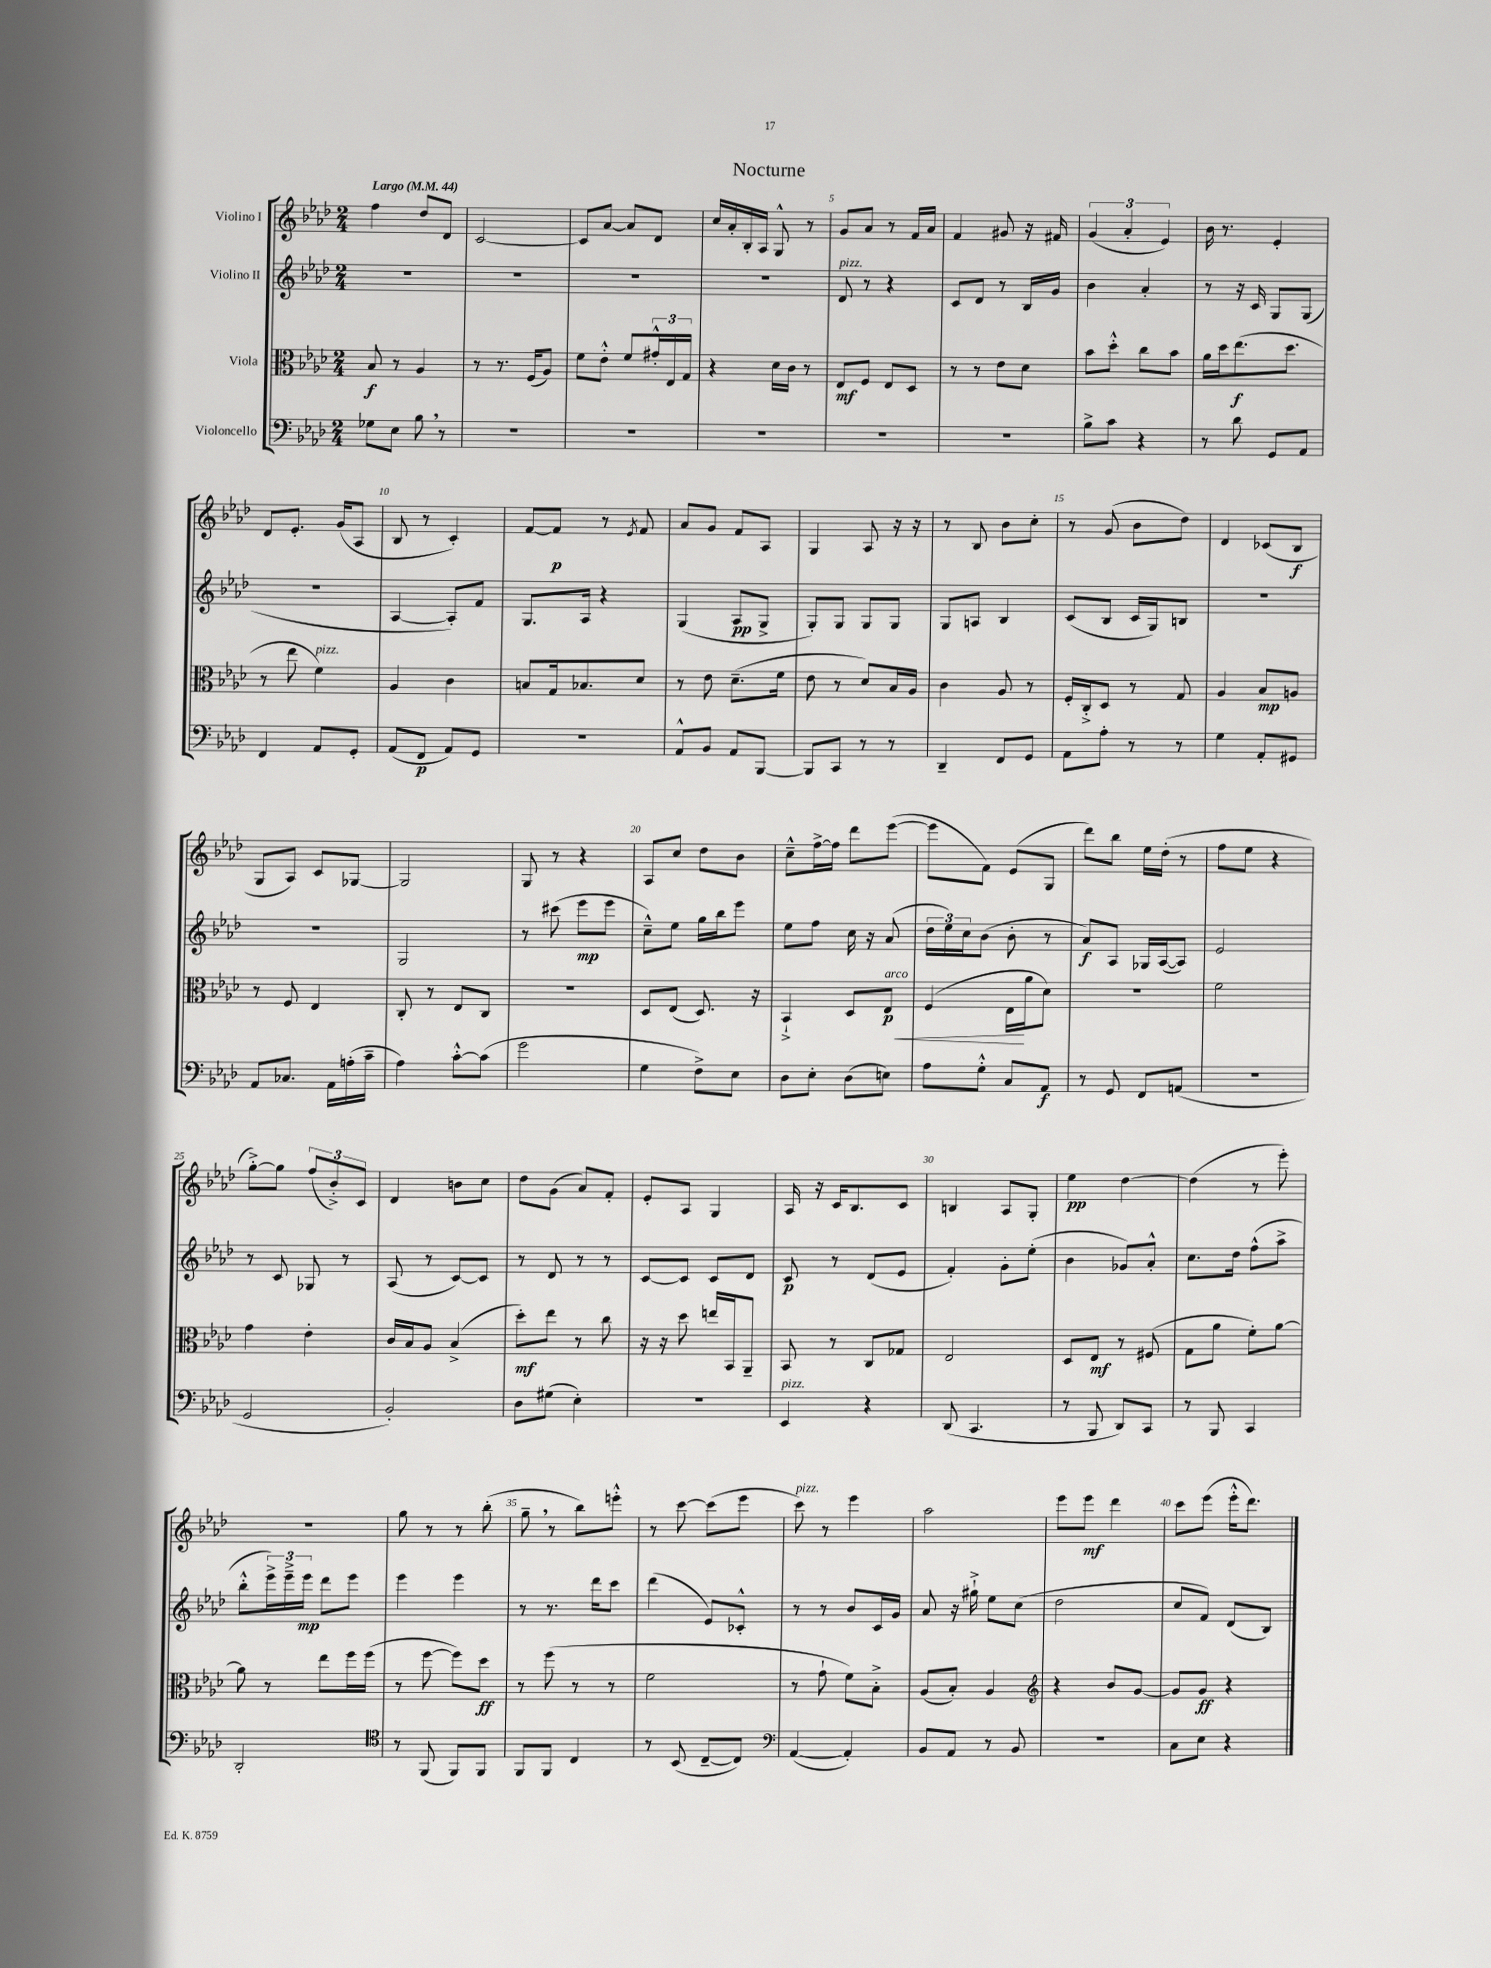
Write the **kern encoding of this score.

**kern	**kern	**kern	**kern
*staff4	*staff3	*staff2	*staff1
*clefF4	*clefC3	*clefG2	*clefG2
*k[b-e-a-d-]	*k[b-e-a-d-]	*k[b-e-a-d-]	*k[b-e-a-d-]
*M2/4	*M2/4	*M2/4	*M2/4
*MM44	*MM44	*MM44	*MM44
8G-\L	8B-/	2r	4ff\
8E-\J	8r	.	.
8B-\	4A-/	.	8dd-/L
8r	.	.	8d-/J
=	=	=	=
2r	8r	2r	[2c/
.	8.r	.	.
.	(16F/LK	.	.
.	8A-/J)	.	.
=	=	=	=
2r	8f\L	2r	8c/]L
.	8e-'^^\J	.	[8a-/J
.	8f/L	.	8a-/]L
.	24g#'^^/L	.	8d-/J
.	24E-/	.	.
.	24G/JJ	.	.
=	=	=	=
2r	4r	2r	16cc/LL
.	.	.	16a-'/
.	.	.	16B-'/
.	.	.	16A-/JJ
.	16d-\LL	.	8G^^/
.	16c\JJ	.	.
.	8r	.	8r
=	=	=	=
2r	8E-/L	8d-/	8g/L
.	8F/J	8r	8a-/J
.	8E-/L	4r	8r
.	8D-/J	.	16f/LL
.	.	.	16a-/JJ
=	=	=	=
2r	8r	8c/L	4f/
.	8r	8d-/J	.
.	8e-\L	8r	8g#/
.	8d-\J	16B-/LL	16r
.	.	16g/JJ	16f#/
=	=	=	=
8B-^\L	8b-\L	4b-\	(6g/
8c\J	8dd-'^^\J	.	.
.	.	.	6a-'/
4r	8cc\L	4a-'/	.
.	.	.	6e-/)
.	8b-\J	.	.
=	=	=	=
8r	16a-\LL	8r	16b-\
.	16dd-\J	.	8.r
8d-\	(8.ee-\	16r	.
.	.	16c/	.
8GG/L	.	8G/L	4e-'/
.	8.dd-\J	.	.
8AA-/J	.	(8G/J	.
=	=	=	=
4FF/	8r	2r	8d-/L
.	8ee-\	.	8.e-'/J
8AA-/L	4f\)	.	.
.	.	.	(16g/LK
8GG'/J	.	.	8A-/J
=	=	=	=
(8AA-/L	4A-/	[4A-/	8B-/
8FF/J	.	.	8r
8AA-/L)	4c\	8A-'/]L)	4c'/)
8GG/J	.	8f/J	.
=	=	=	=
2r	8B/L	8.G/L	[8f/L
.	16G/k	.	8f/]J
.	8.B-/	16A-/Jk	.
.	.	4r	8r
.	.	.	8qe-/
.	8d-/J	.	8f/
=	=	=	=
8AA-^^/L	8r	(4G/	8a-/L
8BB-/J	8e-\	.	8g/J
8AA-/L	(8.d-~\L	8A-/L	8f/L
[8BBB-/J	.	8G^/J	8A-/J
.	16f\Jk	.	.
=	=	=	=
8BBB-/]L	8e-\	8G'/L)	4G/
8CC/J	8r	8G/J	.
8r	8d-/L)	8G/L	8A-/
8r	16B-/L	8G/J	16r
.	16A-/JJ	.	16r
=	=	=	=
4DD-~/	4c\	8G/L	8r
.	.	8A/J	8B-/
8FF/L	8A-/	4B-/	8b-\L
8GG/J	8r	.	8cc'\J
=	=	=	=
8AA-\L	16F'/LL	(8c/L	8r
.	16C'^/J	.	.
8A-'\J	8D-/J	8B-/J	(8g/
8r	8r	16c/LL	8b-\L
.	.	16G/J)	.
8r	8G/	8B/J	8dd-\J)
=	=	=	=
4G\	4A-/	2r	4d-/
8AA-'/L	8B-/L	.	(8c-/L
8GG#/J	8A/J	.	8B-/J
=	=	=	=
8AA-/L	8r	2r	8G/L
8.C-/J	8F/	.	8A-/J)
.	4E-/	.	8c/L
16AA-\LL	.	.	.
(16A'\	.	.	[8G-/J
16c~\JJ	.	.	.
=	=	=	=
4A-\)	8C'/	2G/	2G-/]
.	8r	.	.
[8c'^^\L	8E-/L	.	.
(8c\]J	8C/J	.	.
=	=	=	=
2g\	2r	8r	8G/
.	.	(8ccc#\	8r
.	.	8eee-\L	4r
.	.	8eee-\J	.
=	=	=	=
4G\	8D-/L	8cc~^^\L)	8A-/L
.	(8E-/J	8ee-\J	8cc/J
8F^\L)	8.D-/)	16gg\LL	8dd-\L
.	.	16bb-\J	.
8E-\J	.	8eee-\J	8b-\J
.	16r	.	.
=	=	=	=
8D-\L	4BB-`^/	8ee-\L	8cc~^^\L
8E-'\J	.	8ff\J	[16ff^\L
.	.	.	16ff\]JJ
(8D-\L	8D-/L	16cc\	8ddd-\L
.	.	16r	.
8E\J)	8E-/J	(8a-/	([8eee-\J
=	=	=	=
8A-\L	(4F/	24dd-\LL	8eee-\]L
.	.	24ee-\)	.
.	.	24cc\J	.
8G'^^\J	.	(8b-\J	8f\J)
8C/L	16E-\LL	8b-'\	(8e-/L
.	16a-\J	.	.
8AA-/J	8d-\J)	8r	8G/J
=	=	=	=
8r	2r	8a-/L)	8ddd-\L)
8GG/	.	8A-/J	8bb-\J
8FF/L	.	16G-/LL	16ee-\LL
.	.	([16A-/J	(16dd-'\JJ
(8AA/J	.	8A-/]J)	8r
=	=	=	=
2r	2f\	2e-/	8ff\L
.	.	.	8ee-\J
.	.	.	4r
=	=	=	=
2GG/	4g\	8r	[8gg'^\L)
.	.	8c/	8gg\]J
.	4e-'\	8G-/	(12ff/L
.	.	.	12b-'^/)
.	.	8r	.
.	.	.	12c/J
=	=	=	=
2BB-'/)	16c/LL	(8A-/	4d-/
.	16B-/J	.	.
.	8A-/J	8r	.
.	(4B-^/	[8c/L)	8b\L
.	.	8c/]J	8cc\J
=	=	=	=
8D-\L	8dd-'\L)	8r	8dd-\L
(8G#\J	8ee-\J	8d-/	(8g\J
4E-'\)	8r	8r	8a-/L)
.	8cc\	8r	8f'/J
=	=	=	=
2r	16r	[8c/L	8e-'/L
.	16r	.	.
.	8dd-\	8c/]J	8A-/J
.	16ee/LL	8c/L	4G/
.	16BB-/J	.	.
.	8AA-~/J	8d-/J	.
=	=	=	=
4EE-/	8BB-/	8c/	16A-/
.	.	.	16r
.	8r	8r	16c/LK
.	.	.	8.B-/
4r	8C/L	(8d-/L	.
.	8G-/J	8e-/J	8c/J
=	=	=	=
(8DD-/	2E-/	4f'/)	4B/
4.CC/	.	.	.
.	.	8g'\L	8A-/L
.	.	(8ee-'\J	8G'/J
=	=	=	=
8r	8D-/L	4b-\	4ee-\
8BBB-/	8E-/J	.	.
8DD-/L)	8r	8g-/L)	[4dd-\
8CC/J	(8F#/	8a-'^^/J	.
=	=	=	=
8r	8G\L	8.cc\L	(4dd-\]
8BBB-/	8a-\J	.	.
.	.	16dd-\Jk	.
4CC/	8f'\L)	(8ff^^\L	8r
.	[8a-\J	8aa-^\J	8eee-'\)
=	=	=	=
2DD-'/	8a-\]	8bb-'^^\L	2r
.	8r	24eee-^\L)	.
.	.	24eee-~^\	.
.	.	24eee-\JJ	.
.	8ee-\L	8ddd-\L	.
.	16ff\L	8eee-\J	.
.	(16ff\JJ	.	.
=	=	=	=
*clefC4	*	*	*
8r	8r	4eee-\	8gg\
(8FF/	[8ff\	.	8r
8FF/L)	8ff\]L)	4eee-\	8r
8FF/J	8dd-\J	.	(8bb-'\
=	=	=	=
8FF/L	8r	8r	8gg~\
8FF/J	(8ff\	8.r	8r
4C/	8r	.	8bb-\L)
.	.	16ddd-\LK	.
.	8r	8ccc\J	8eee'^^\J
=	=	=	=
8r	2f\	(4ddd-\	8r
(8BB-/	.	.	[8ccc\
[8C~/L	.	8e-/L)	(8ccc\]L
8C/]J)	.	8c-'^^/J	8eee-\J
=	=	=	=
*clefF4	*	*	*
([4AA-/	8r	8r	8ccc\)
.	8g`\	8r	8r
4AA-'/])	8f\L)	8b-/L	4eee-\
.	8B-'^\J	16c/L	.
.	.	16g/JJ	.
=	=	=	=
8BB-/L	(8A-/L	8a-/	2aa-\
8AA-/J	8B-'/J)	16r	.
.	.	16gg#`^\	.
8r	4A-/	8ee-\L	.
8BB-/	.	(8cc\J	.
=	=	=	=
*	*clefG2	*	*
2r	4r	2dd-\	8eee-\L
.	.	.	8eee-\J
.	8b-/L	.	4ddd-\
.	[8g/J	.	.
=	=	=	=
8C\L	8g/]L	8cc/L	8ccc\L
8E-\J	8g/J	8f/J)	(8eee-\J
4r	4r	(8d-/L	16eee-'^^\LK
.	.	.	8.ddd-\J)
.	.	8B-/J)	.
==	==	==	==
*-	*-	*-	*-
